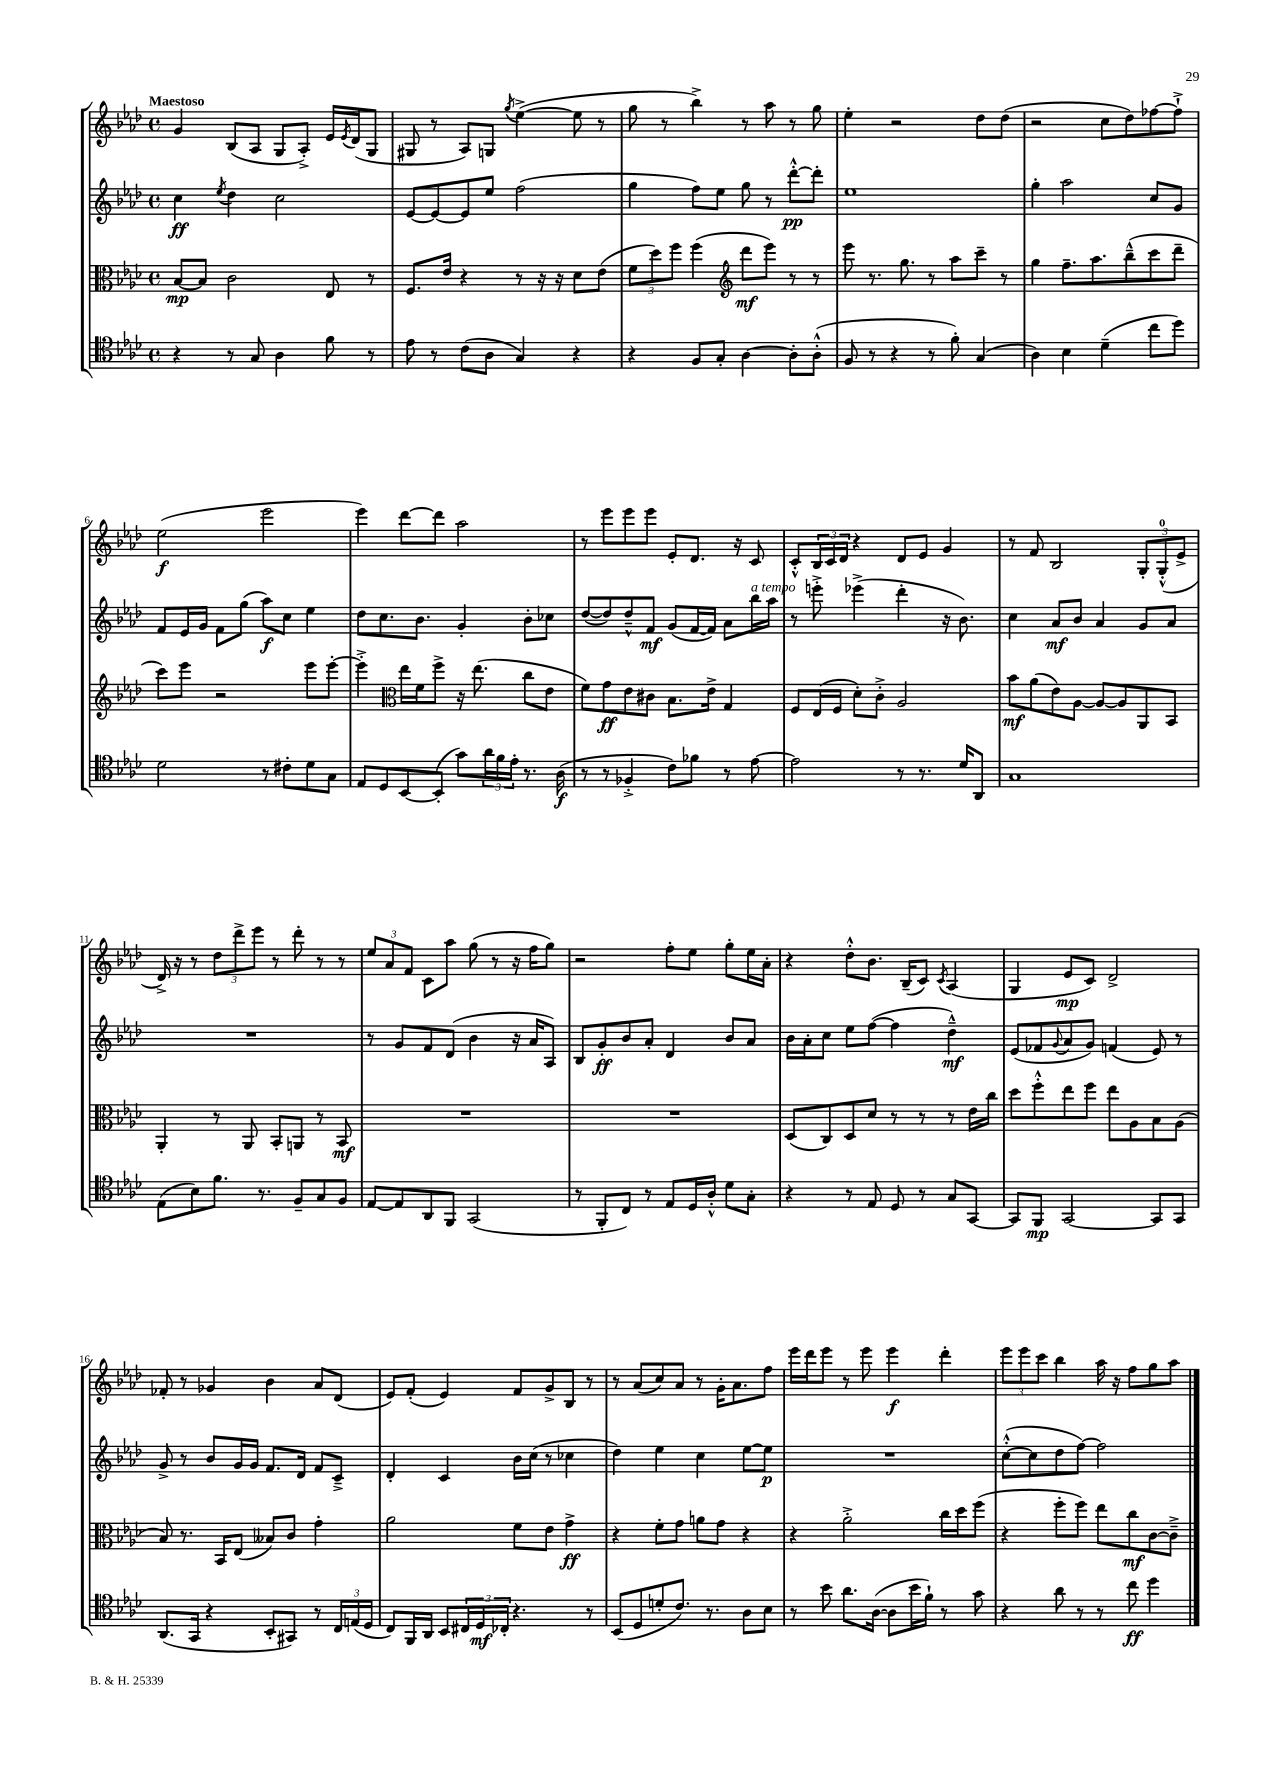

**kern	**kern	**kern	**kern
*staff4	*staff3	*staff2	*staff1
*clefC4	*clefC3	*clefG2	*clefG2
*k[b-e-a-d-]	*k[b-e-a-d-]	*k[b-e-a-d-]	*k[b-e-a-d-]
*M4/4	*M4/4	*M4/4	*M4/4
*met(c)	*met(c)	*met(c)	*met(c)
4r	[8B-	4cc	4g
.	8B-]	.	.
.	.	8qee-	.
8r	2c	4dd-	(8B-
8G	.	.	8A-
4A-	.	2cc	8G
.	.	.	8A-'^)
8f	8E-	.	16e-
.	.	.	8qe-
.	.	.	(16d-
8r	8r	.	8G
=	=	=	=
8e-	8.F	[8e-	8G#
8r	.	8e-_	8r
.	16e-	.	.
(8c	4r	8e-]	8A-)
8A-	.	8ee-	8G
.	.	.	8qgg
4G)	8r	(2ff	([4ee-^
.	16r	.	.
.	16r	.	.
4r	8d-	.	8ee-]
.	(8e-	.	8r
=	=	=	=
4r	12f	4gg	8gg
.	12dd-)	.	.
.	.	.	8r
.	12ff	.	.
8F	(4ff	8ff)	4bb-^)
8G'	.	8ee-	.
*	*clefG2	*	*
[4A-	8ddd-	8gg	8r
.	8eee-)	8r	8aa-
8A-']	8r	[8ddd-'^^	8r
(8A-'^^	8r	8ddd-']	8gg
=	=	=	=
8F	8eee-	1ee-	4ee-'
8r	8.r	.	.
4r	.	.	2r
.	8.gg	.	.
8r	8r	.	.
8f')	8aa-	.	.
(4G	8ccc~	.	8dd-
.	8r	.	(8dd-
=	=	=	=
4A-)	4gg	4gg'	2r
4B-	8.ff~	2aa-	.
.	8.aa-	.	.
(4d-~	.	.	8cc
.	(8bb-~^^	.	8dd-)
8cc	8ccc	8cc	[8ff-
8dd-)	8ddd-~	8g	8ff-`^]
=	=	=	=
2d-	8ccc)	8f	(2ee-
.	8eee-	16e-	.
.	.	16g	.
.	2r	8f	.
.	.	(8gg	.
8r	.	8aa-)	2eee-
8c#'	.	8cc	.
8d-	8eee-	4ee-	.
8G	[8eee-'	.	.
=	=	=	=
8E-	4eee-'^]	8dd-	4eee-)
8D-	.	8.cc	.
*	*clefC3	*	*
[8BB-	16ee-	.	[8ddd-
.	16f	8.b-	.
(8BB-']	8ff^	.	8ddd-]
8g)	16r	4g'	2aa-
.	(8.ee-	.	.
24a-	.	.	.
24f	.	.	.
24e-'	.	.	.
8.r	8cc	8b-'	.
.	8e-	8cc-	.
(16A-	.	.	.
=	=	=	=
8r	8f)	([8dd-	8r
8r	8g	8dd-])	8eee-
4F-'^	8e-	8dd-~^^	8eee-
.	8c#	8f	8eee-
8c)	8.B-	(8g	8e-'
8f-	.	[16f	8.d-
.	16e-^	16f])	.
8r	4G	8a-	.
.	.	.	16r
[8e-	.	16bb-	8c
.	.	16aa-	.
=	=	=	=
2e-]	8F	8r	8c'^^
.	(16E-	8eee'^	24B-
.	.	.	24c
.	16F	.	.
.	.	.	24d-
.	8d-')	(4eee-^	4r
.	8c'^	.	.
8r	2A-	4ddd-'	8d-
8.r	.	.	8e-
.	.	16r	4g
16d-	.	8.b-)	.
8AA-	.	.	.
=	=	=	=
1G	8b-	4cc	8r
.	(8a-	.	8f
.	8e-)	8a-	2B-
.	[8A-	8b-	.
.	8A-_	4a-	.
.	8A-]	.	.
.	8AA-	8g	12G'
.	.	.	(12G'^^
.	8BB-	8a-	.
.	.	.	12e-^
=	=	=	=
(8E-	4AA-'	1r	16d-^)
.	.	.	16r
8B-)	.	.	8r
8.f	8r	.	12dd-
.	.	.	12ddd-^
.	8AA-	.	.
.	.	.	12eee-
8.r	.	.	.
.	8BB-'	.	8r
8F~	8AA	.	8ddd-'
8G	8r	.	8r
8F	8BB-	.	8r
=	=	=	=
[8E-	1r	8r	12ee-
.	.	.	12a-
8E-]	.	8g	.
.	.	.	12f
8AA-	.	8f	8c
8FF	.	(8d-	8aa-
(2GG	.	4b-	(8gg
.	.	.	8r
.	.	16r	16r
.	.	16a-	16ff
.	.	8A-)	8gg)
=	=	=	=
8r	1r	8B-	2r
8FF'	.	8g'	.
8C)	.	8b-	.
8r	.	8a-'	.
8E-	.	4d-	8ff'
16D-	.	.	8ee-
16A-'^^	.	.	.
8d-	.	8b-	8gg'
8G'	.	8a-	16ee-
.	.	.	16a-'
=	=	=	=
4r	(8D-	16b-	4r
.	.	16a-'	.
.	8C)	8cc	.
8r	8D-	8ee-	8dd-'^^
8E-	8d-	([8ff	8.b-
8D-	8r	4ff]	.
.	.	.	(16B-~
8r	8r	.	8c)
.	.	.	8qc
8G	8r	4dd-~^^)	(4A-
[8GG	16e-	.	.
.	16cc	.	.
=	=	=	=
8GG]	8dd-	(8e-	4G
8FF	8ff'^^	8f-	.
.	.	8qqg	.
[2GG	8ee-	8a-	8e-
.	8ff	8g)	8c)
.	8ee-	(4f	2d-^
.	8A-	.	.
8GG]	8B-	8e-)	.
8GG	(8A-	8r	.
=	=	=	=
(8.AA-	8B-)	8g^	8f-'
.	8.r	8r	8r
16GG	.	.	.
4r	.	8b-	4g-
.	16BB-	.	.
.	(8E-	16g	.
.	.	16g	.
8BB-'	8B--)	8.f	4b-
8GG#)	8c	.	.
.	.	16d-	.
8r	4g'	8f	8a-
24C	.	8c~^	(8d-
(24E	.	.	.
24D-	.	.	.
=	=	=	=
8C)	2a-	4d-'	8e-)
16FF	.	.	(8f'
16AA-	.	.	.
8BB-	.	4c	4e-)
24C#	.	.	.
24D-	.	.	.
24C-'	.	.	.
4.r	8f	16b-	8f
.	.	(16cc	.
.	8e-	8r	8g^
.	4g^	4cc-	8B-
8r	.	.	8r
=	=	=	=
(8BB-	4r	4dd-)	8r
8D-	.	.	(8a-
8d'	8f'	4ee-	8cc)
8.c)	8g	.	8a-
.	8a	4cc	8r
8.r	.	.	.
.	8g	.	16g'
.	.	.	8.a-
8A-	4r	[8ee-	.
8B-	.	8ee-]	8ff
=	=	=	=
8r	4r	1r	16eee-
.	.	.	16ddd-
8b-	.	.	8eee-
8.a-	2a-'^	.	8r
.	.	.	8eee-
([16A-	.	.	.
8A-]	.	.	4eee-
16b-	.	.	.
16f`)	.	.	.
8r	16cc	.	4ddd-'
.	16dd-	.	.
8g	(8ff	.	.
=	=	=	=
4r	4r	([8cc'^^	12eee-
.	.	.	12eee-
.	.	8cc]	.
.	.	.	12ccc
8a-	8ff'	8dd-	4bb-
8r	8ff)	[8ff)	.
8r	8ee-	2ff]	16aa-
.	.	.	16r
8cc	8cc	.	8ff
4dd-	[8c	.	8gg
.	8c~^]	.	8aa-
==	==	==	==
*-	*-	*-	*-
